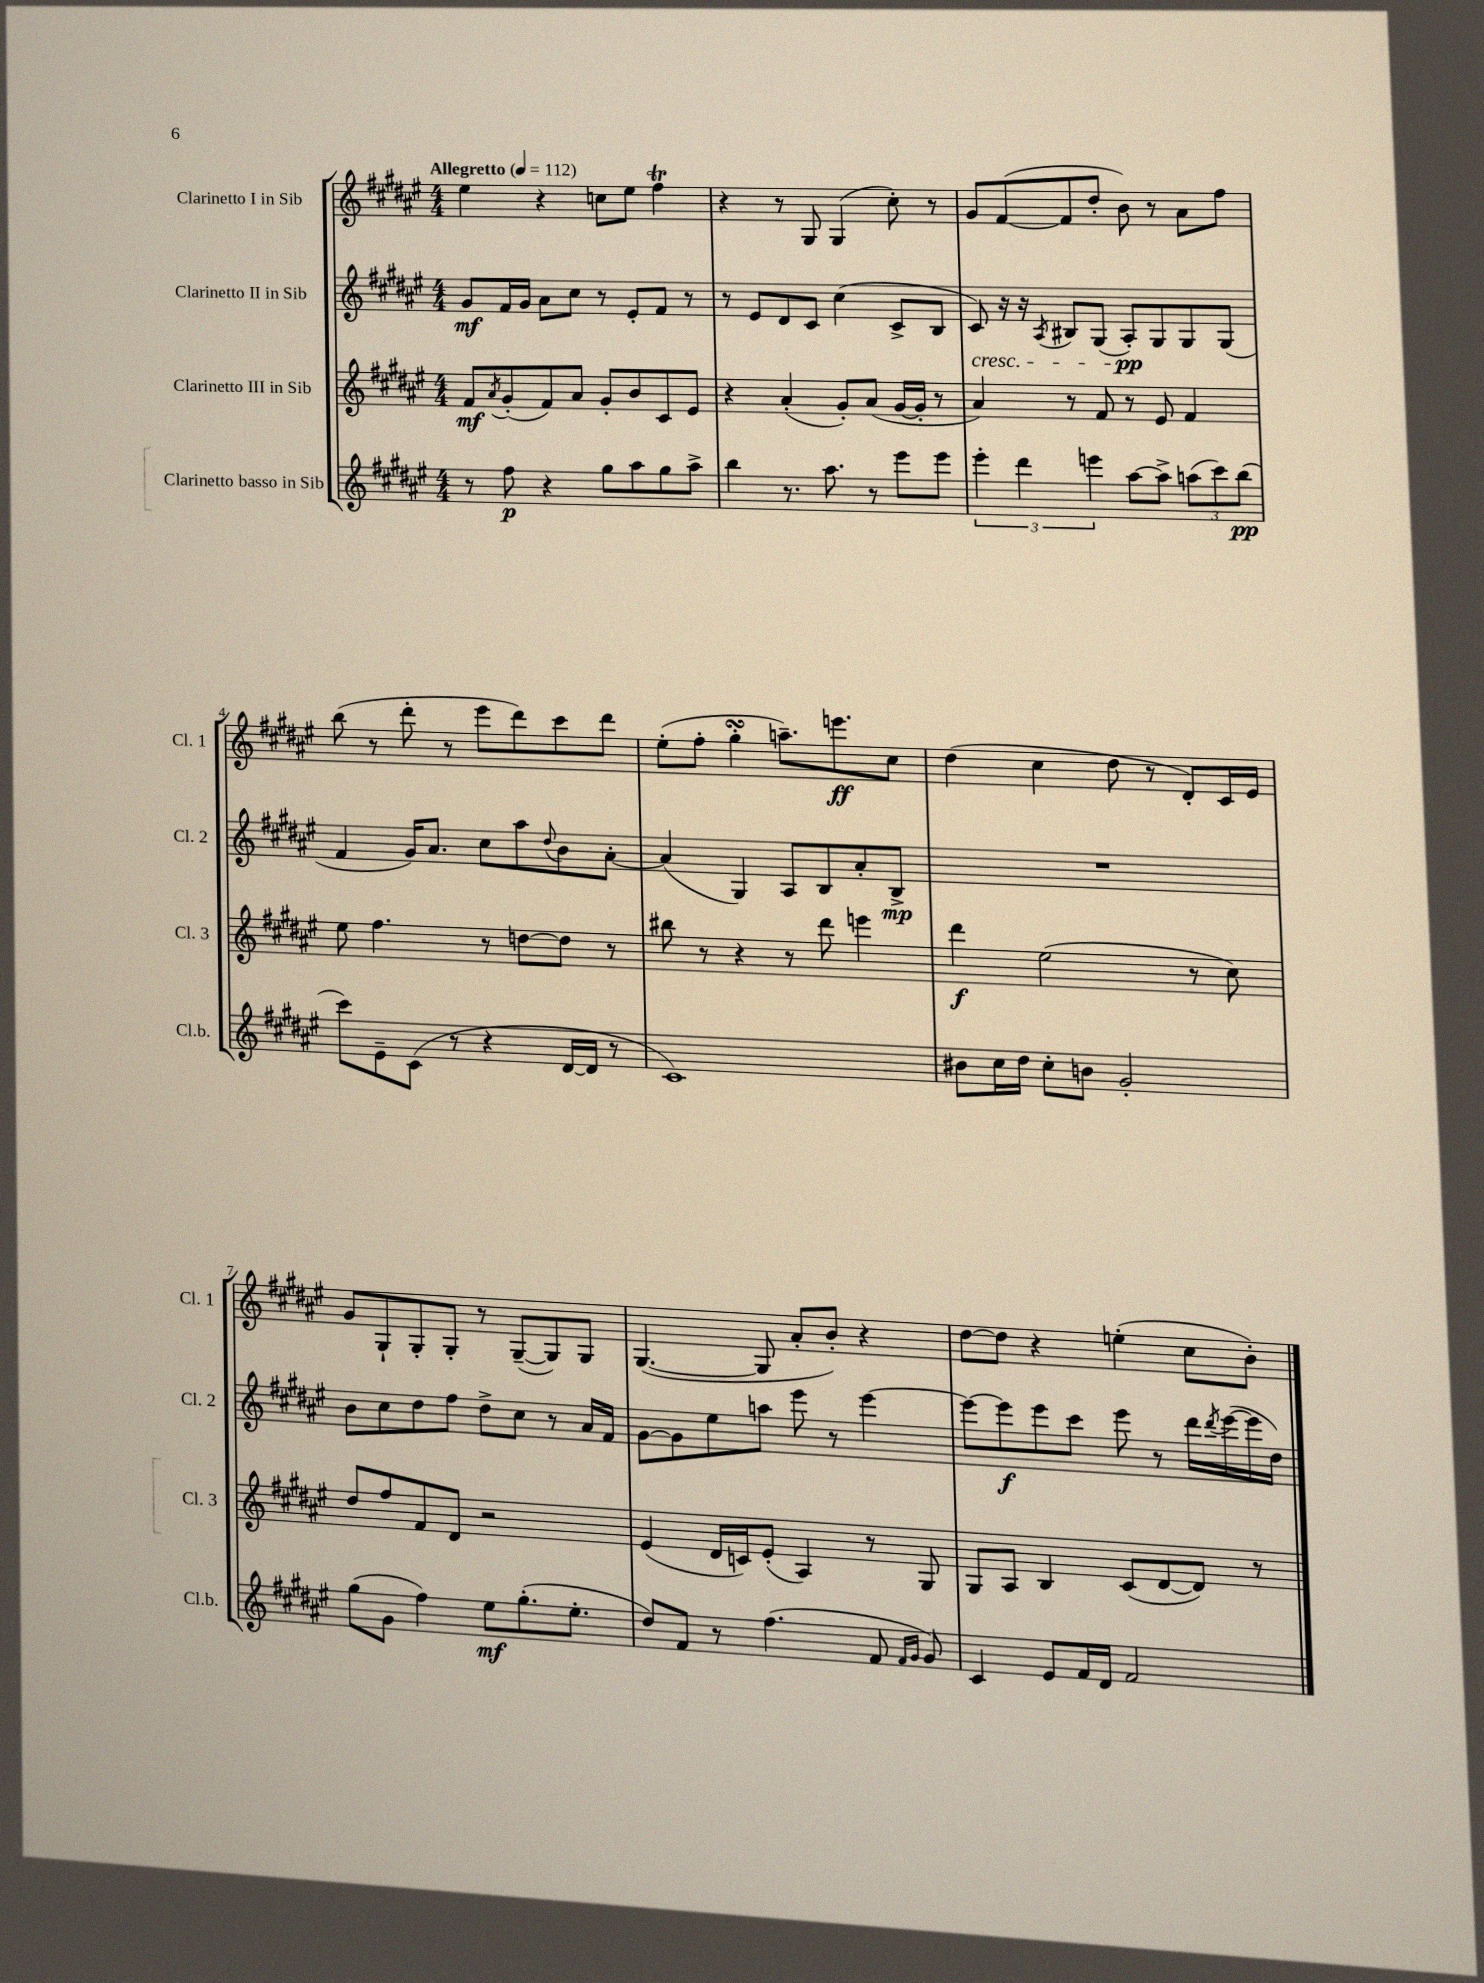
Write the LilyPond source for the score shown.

<<
\new StaffGroup <<
\new Staff = "s0" \with { instrumentName = "Clarinetto I in Sib" shortInstrumentName = "Cl. 1" } {
    \clef treble \key fis \major \numericTimeSignature \time 4/4 \tempo "Allegretto" 4 = 112
    eis''4 r4 c''8 eis''8 fis''4\trill |
    r4 r8 gis8 gis4( cis''8-.) r8 |
    gis'8 fis'8~( fis'8 dis''8-. b'8) r8 ais'8 fis''8 |
    b''8( r8 dis'''8-. r8 eis'''8 dis'''8) cis'''8 dis'''8 |
    eis''8-.( fis''8-. gis''4-.\turn a''8.--) e'''8.\ff cis''8 |
    dis''4( cis''4 dis''8 r8 dis'8-.) cis'16 eis'16 |
    gis'8 gis8-! gis8-. gis8-. r8 gis8~--( gis8) gis8 |
    gis4.~( gis8 ais'8-. b'8-.) r4 |
    dis''8~ dis''8 r4 e''4-.( cis''8 b'8-.) \bar "|." |
}
\new Staff = "s1" \with { instrumentName = "Clarinetto II in Sib" shortInstrumentName = "Cl. 2" } {
    \clef treble \key fis \major \numericTimeSignature \time 4/4
    gis'8\mf fis'16 gis'16 ais'8 cis''8 r8 eis'8-. fis'8 r8 |
    r8 eis'8 dis'8 cis'8 cis''4( cis'8-> b8 |
    cis'8\cresc) r16 r16 \acciaccatura { ais8 } bis8 gis8( ais8-.\pp\!) gis8 gis8 gis8( |
    fis'4 gis'16) ais'8. cis''8 ais''8 \appoggiatura { dis''8 } b'8 ais'8~-. |
    ais'4( gis4) ais8 b8 ais'8-. b8->\mp |
    R1 |
    b'8 cis''8 dis''8 fis''8 dis''8-> cis''8 r8 ais'16 fis'16 |
    gis'8~ gis'8 eis''8 a''8 eis'''8 r8 eis'''4~ |
    eis'''8~ eis'''8\f eis'''8 cis'''8 eis'''8 r8 dis'''16 \acciaccatura { dis'''8 } eis'''16~( eis'''16 dis''16) \bar "|." |
}
\new Staff = "s2" \with { instrumentName = "Clarinetto III in Sib" shortInstrumentName = "Cl. 3" } {
    \clef treble \key fis \major \numericTimeSignature \time 4/4
    fis'8\mf \acciaccatura { ais'8 } gis'8-.( fis'8) ais'8 gis'8-. b'8 cis'8 eis'8 |
    r4 ais'4-.( gis'8-.) ais'8( gis'16~ gis'16-. r8 |
    ais'4) r8 fis'8 r8 eis'8 fis'4 |
    eis''8 fis''4. r8 d''8~ d''8 r8 |
    bis''8 r8 r4 r8 dis'''8 e'''4 |
    dis'''4\f eis''2( r8 cis''8) |
    dis''8 fis''8 fis'8 dis'8 r2 |
    eis'4( dis'16 c'16) eis'8-.( ais4) r8 gis8 |
    gis8 ais8 b4 cis'8( dis'8~ dis'8) r8 \bar "|." |
}
\new Staff = "s3" \with { instrumentName = "Clarinetto basso in Sib" shortInstrumentName = "Cl.b." } {
    \clef treble \key fis \major \numericTimeSignature \time 4/4
    r8 fis''8\p r4 gis''8 ais''8 gis''8 ais''8-> |
    b''4 r8. ais''8. r8 eis'''8 eis'''8 |
    \tuplet 3/2 { eis'''4-. dis'''4 e'''4 } ais''8~ ais''8-> \tuplet 3/2 { a''8( cis'''8) b''8\pp( } |
    cis'''8) eis'8-- cis'8( r8 r4 dis'16~ dis'16 r8 |
    cis'1) |
    bis'8 cis''16 dis''16 cis''8-. b'8 gis'2-. |
    gis''8( gis'8 fis''4) eis''8\mf gis''8.-.( eis''8.-. |
    dis''8) fis'8 r8 fis''4.( fis'8 \grace { fis'16 gis'16 } gis'8) |
    cis'4 eis'8 fis'16 dis'16 fis'2 \bar "|." |
}
>>
>>
